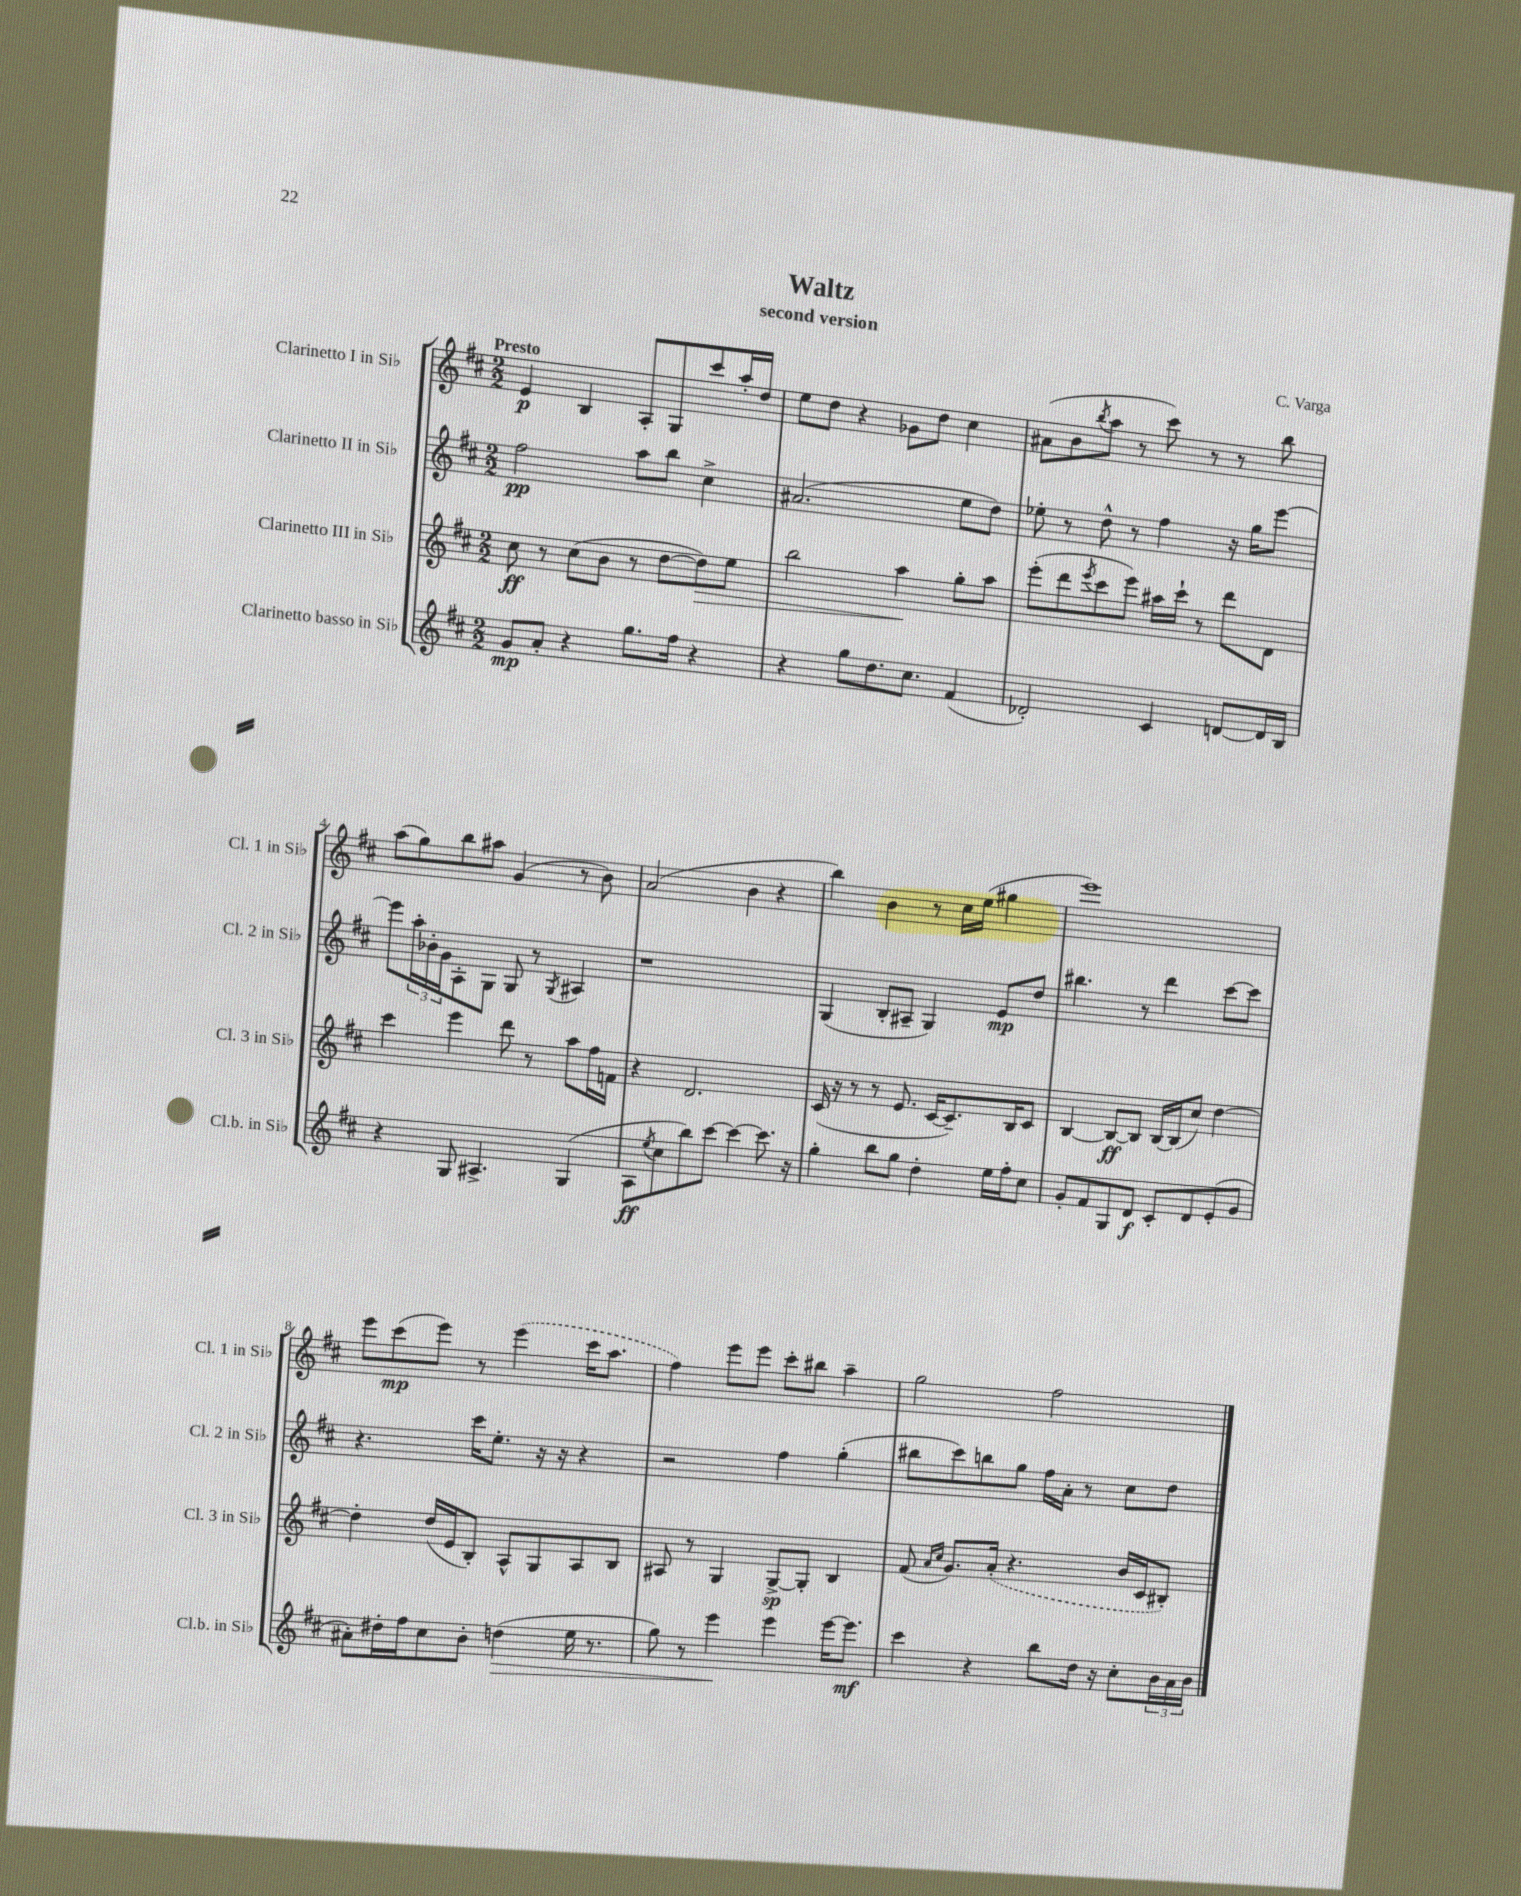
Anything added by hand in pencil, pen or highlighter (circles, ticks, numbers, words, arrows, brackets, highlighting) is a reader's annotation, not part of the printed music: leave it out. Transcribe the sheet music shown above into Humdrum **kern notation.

**kern	**dynam	**kern	**dynam	**kern	**dynam	**kern	**dynam
*part4	*part4	*part3	*part3	*part2	*part2	*part1	*part1
*staff4	*staff4	*staff3	*staff3	*staff2	*staff2	*staff1	*staff1
*I"Clarinetto basso in Si♭	*	*I"Clarinetto III in Si♭	*	*I"Clarinetto II in Si♭	*	*I"Clarinetto I in Si♭	*
*I'Cl.b. in Si♭	*	*I'Cl. 3 in Si♭	*	*I'Cl. 2 in Si♭	*	*I'Cl. 1 in Si♭	*
*clefG2	*	*clefG2	*	*clefG2	*	*clefG2	*
*k[f#c#]	*	*k[f#c#]	*	*k[f#c#]	*	*k[f#c#]	*
*M2/2	*	*M2/2	*	*M2/2	*	*M2/2	*
=1	=1	=1	=1	=1	=1	=1	=1
!	!	!	!	!	!	!LO:TX:a:B:t=Presto	!
8g/L	mp	8cc#\	ff	2ff#\	pp	4e/	p
8a'/J	.	8r	.	.	.	.	.
4r	.	(8cc#\L	.	.	.	4B/	.
.	.	8b\J	.	.	.	.	.
8.gg\L	.	8r	.	8aa\L	.	8A'/L	.
.	.	[8dd\L	.	8bb\J	.	8G/	.
16ff#\Jk	.	.	.	.	.	.	.
!	!	!	!LO:HP:b	!	!	!	!
4r	.	8dd\])	>	4cc#^\	.	8ccc#/	.
.	.	8ee\J	.	.	.	16aa'/L	.
.	.	.	.	.	.	16dd/JJ	.
=2	=2	=2	=2	=2	=2	=2	=2
4r	.	2bb\	.	(2.a#X/	.	8ee\L	.
.	.	.	.	.	.	8dd\J	.
8gg\L	.	.	.	.	.	4r	.
8.dd\	.	.	.	.	.	.	.
.	.	4aa\	.	.	.	8g-X\L	.
8.cc#\J	.	.	.	.	.	.	.
.	.	.	.	.	.	8dd\J	.
(4f#/	.	8gg'\L	]	8ee\L	.	4cc#\	.
.	.	8aa\J	.	8dd\J)	.	.	.
=3	=3	=3	=3	=3	=3	=3	=3
2d-X'/)	.	(8eee'\L	.	8ee-X'\	.	(8a#X\L	.
.	.	8ddd\	.	8r	.	8b\	.
.	.	8qeee/	.	.	.	8qbb/	.
.	.	8ccc#\	.	8dd^^\	.	8aa\J	.
.	.	8eee\J)	.	8r	.	8r	.
4c#/	.	16aa#X\LL	.	4ff#\	.	8ccc#\)	.
.	.	16ccc#`\JJ	.	.	.	.	.
.	.	8r	.	.	.	8r	.
[8dn/L	.	8ddd\L	.	16r	.	8r	.
.	.	.	.	16gg\KL	.	.	.
16d/L]	.	8d\J	.	[8eee\J	.	8bb\	.
16B/JJ	.	.	.	.	.	.	.
!!LO:LB:g=z
=4	=4	=4	=4	=4	=4	=4	=4
4r	.	4ccc#\	.	8eee\L]	.	(8aa\L	.
.	.	.	.	24aa'\L	.	8gg\)	.
.	.	.	.	24b-X'\	.	.	.
.	.	.	.	24g\J	.	.	.
8G/	.	4eee\	.	8A'\	.	8bb\	.
4.A#X^/	.	.	.	8G\J	.	8aa#X\J	.
.	.	8ddd\	.	8G/	.	(4g/	.
.	.	8r	.	8r	.	.	.
.	.	.	.	8qG/	.	.	.
(4G/	.	8aa\L	.	4A#X/	.	8r	.
.	.	16ff#\L	.	.	.	8b\)	.
.	.	16fn\JJ	.	.	.	.	.
=5	=5	=5	=5	=5	=5	=5	=5
8A\L	ff	4r	.	1r	.	(2a/	.
8qee/	.	.	.	.	.	.	.
8cc#\	.	.	.	.	.	.	.
8bb\)	.	2.d/	.	.	.	.	.
[8ccc#\J	.	.	.	.	.	.	.
4ccc#\_	.	.	.	.	.	4b\	.
8.ccc#\]	.	.	.	.	.	4r	.
16r	.	.	.	.	.	.	.
=6	=6	=6	=6	=6	=6	=6	=6
4gg'\	.	(16c#/	.	(4G/	.	4bb\)	.
.	.	16r	.	.	.	.	.
.	.	8r	.	.	.	.	.
8bb\L	.	8r	.	8B'/L	.	4b\	.
8gg\J	.	8.e/	.	8A#X~/J	.	.	.
4dd'\	.	.	.	4G/)	.	8r	.
.	.	[16c#/KL	.	.	.	.	.
.	.	8.c#~/])	.	.	.	16cc#\LL	.
.	.	.	.	.	.	(16ee\JJ	.
16ee\LL	.	.	.	8e/L	mp	4gg#X\	.
16ff#'\J	.	16B/K	.	.	.	.	.
8cc#\J	.	8c#/J	.	8dd/J	.	.	.
=7	=7	=7	=7	=7	=7	=7	=7
8g'/L	.	[4B/	.	4.bb#X\	.	1eee)	.
8f#/	.	.	.	.	.	.	.
8G/	.	8B/L_	ff	.	.	.	.
8d/J	f	8B/J]	.	8r	.	.	.
8c#'/L	.	[16B/LL	.	4ddd\	.	.	.
.	.	(16B/J]	.	.	.	.	.
8d/	.	8cc#/J)	.	.	.	.	.
(8e'/	.	[4dd\	.	[8ccc#\L	.	.	.
8g/J	.	.	.	8ccc#\J]	.	.	.
!!LO:LB:g=z
=8	=8	=8	=8	=8	=8	=8	=8
8a#X'\L)	.	4dd'\]	.	4.r	.	8eee\L	.
16dd#X'\L	.	.	.	.	.	(8ccc#\	mp
16ff#\J	.	.	.	.	.	.	.
8cc#\	.	(16dd/LL	.	.	.	8eee\J)	.
.	.	16e/J	.	.	.	.	.
8b'\J	.	8B'/J)	.	16ccc#\KL	.	8r	.
.	.	.	.	8.ee'\J	.	.	.
!	!LO:HP:b	!	!	!	!	!	!
(4ddn\	>	8A^^/L	.	.	.	(4eee\	.
.	.	8G/	.	16r	.	.	.
.	.	.	.	16r	.	.	.
16ee\	.	8A/	.	4r	.	16ccc#\KL	.
8.r	.	.	.	.	.	8.aa\J	.
.	.	8B/J	.	.	.	.	.
=9	=9	=9	=9	=9	=9	=9	=9
8gg\)	.	8A#X/	.	2r	.	4ff#\)	.
8r	.	8r	.	.	.	.	.
4eee\	.	4G/	.	.	.	8eee\L	.
.	.	.	.	.	.	8eee\J	.
4eee\	]	[8G^/L	sp	4ff#\	.	8ccc#'\L	.
.	.	8G'/J]	.	.	.	8bb#X\J	.
[16eee\KL	.	4B/	.	(4gg'\	.	4aa~\	.
8.eee\J]	mf	.	.	.	.	.	.
=10	=10	=10	=10	=10	=10	=10	=10
4ccc#\	.	(8f#/	.	8bb#X\L	.	2gg\	.
.	.	16qqa/LL	.	.	.	.	.
.	.	16qqcc#/JJ	.	.	.	.	.
.	.	8.g/L)	.	8ccc#\)	.	.	.
4r	.	.	.	8bbn\	.	.	.
.	.	(16a'/Jk	.	.	.	.	.
.	.	4.r	.	8gg\J	.	.	.
8bb\L	.	.	.	16ff#\LL	.	2ff#\	.
.	.	.	.	16a'\JJ	.	.	.
16dd\Jk	.	.	.	8r	.	.	.
16r	.	.	.	.	.	.	.
8cc#'\L	.	16b/LL	.	8cc#\L	.	.	.
.	.	16c#/J	.	.	.	.	.
24b\L	.	8B#X'/J)	.	8dd\J	.	.	.
24a\	.	.	.	.	.	.	.
24b\JJ	.	.	.	.	.	.	.
==	==	==	==	==	==	==	==
*-	*-	*-	*-	*-	*-	*-	*-
